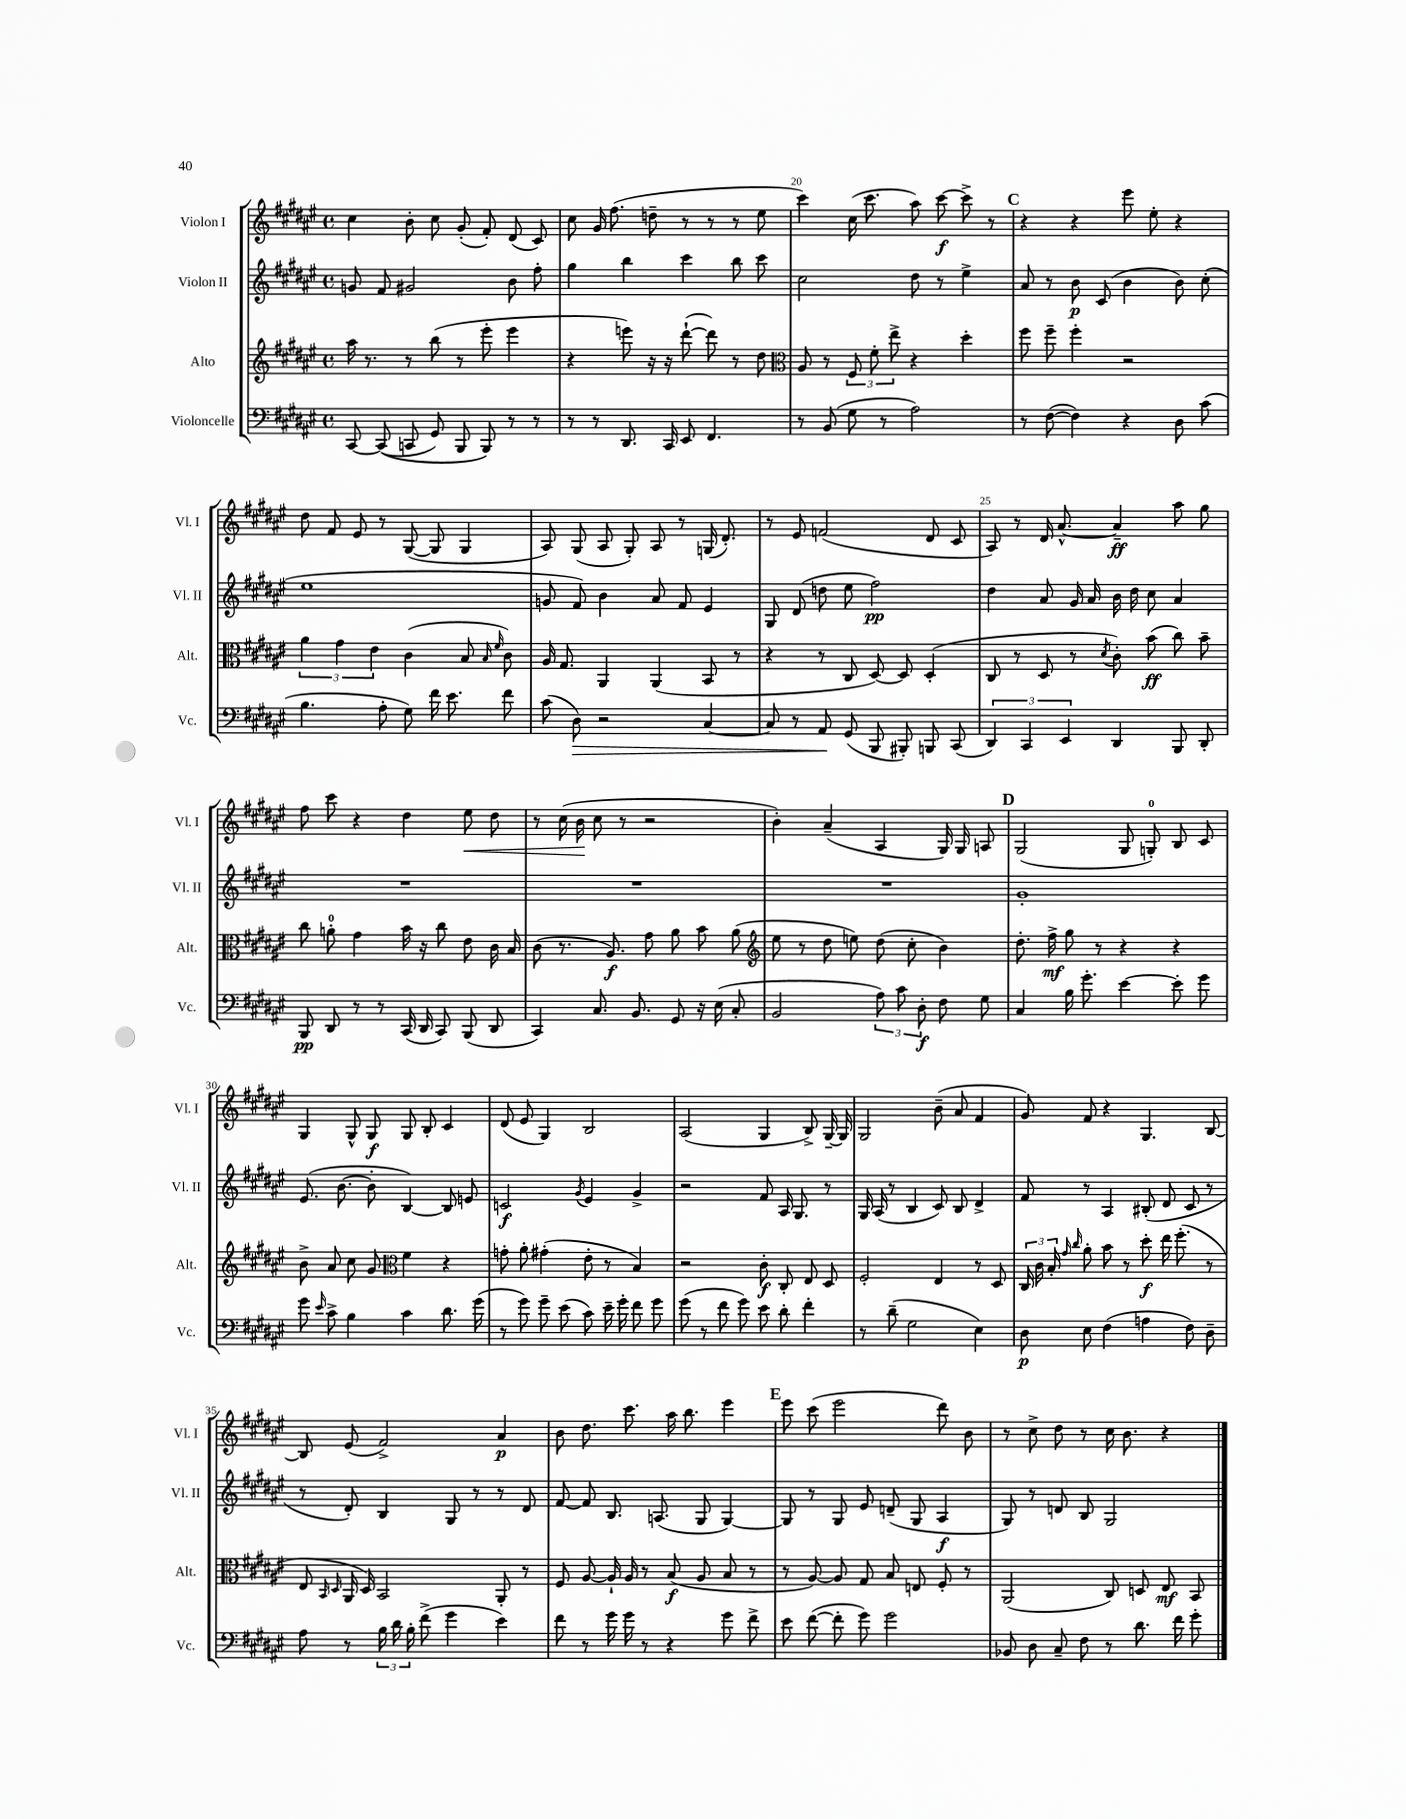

**kern	**kern	**kern	**kern
*staff4	*staff3	*staff2	*staff1
*clefF4	*clefG2	*clefG2	*clefG2
*k[f#c#g#d#a#e#]	*k[f#c#g#d#a#e#]	*k[f#c#g#d#a#e#]	*k[f#c#g#d#a#e#]
*M4/4	*M4/4	*M4/4	*M4/4
*met(c)	*met(c)	*met(c)	*met(c)
[8CC#	16aa#	8g	4cc#
.	8.r	.	.
&((8CC#]	.	8f#	.
8CC	8r	2g#	8b'
8GG#)	(8bb	.	8cc#
8BBB	8r	.	(8g#'
8BBB&)	8eee#'	.	8f#')
8r	4eee#	8b	(8d#
8r	.	8ff#'	8c#)
=	=	=	=
8r	4r	4gg#	8cc#
8r	.	.	16g#
.	.	.	(8.ff#
8.DD#	8eee)	4bb	.
.	16r	.	8dd~
16CC#	16r	.	.
8EE#	([8ddd#`	4ccc#	8r
4.FF#	8ddd#])	.	8r
.	8r	8bb	8r
.	8dd#	8ccc#	8ee#
=	=	=	=
*	*clefC3	*	*
8r	8A#	2cc#	4ccc#)
(8BB	8r	.	.
8G#	12F#	.	(16cc#
.	.	.	8.ccc#
.	12f#'	.	.
8r	.	.	.
.	12ee#^	.	.
2A#)	4r	8dd#	8aa#)
.	.	8r	[8ccc#
.	4dd#'	4ee#^	8ccc#^]
.	.	.	8r
=	=	=	=
8r	8ff#	8a#	4r
([8F#	8ff#~	8r	.
4F#])	4ff#'	8b	4r
.	.	(8c#	.
4r	2r	4b	8eee#
.	.	.	8ee#'
8D#	.	8b)	4r
(8c#	.	(8cc#'	.
=	=	=	=
4.B	6a#	1ee#	8dd#
.	.	.	8f#
.	6g#	.	.
.	.	.	8e#
.	6e#	.	.
8A#'	.	.	8r
8G#)	(4c#	.	([8G#
16f#	.	.	8G#]
8.e#	.	.	.
.	8B	.	4G#
.	16qqB	.	.
.	16qqf#	.	.
8f#	8c#)	.	.
=	=	=	=
(8c#	16A#	8g	8A#)
.	8.G#	.	.
8D#)	.	8f#)	(8G#
2r	4AA#	4b	8A#
.	.	.	8G#')
.	(4AA#	8a#	8A#
.	.	8f#	8r
[4C#	8BB	4e#	(16G
.	.	.	8.d#')
.	8r	.	.
=	=	=	=
8C#]	4r	8G#	8r
8r	.	(8d#	8e#
8AA#	8r	8dd	(2f
(8GG#	8C#	8ee#	.
8BBB	[8D#)	2ff#)	.
8BBB#')	8D#]	.	.
8BBB	(4D#'	.	8d#
(8CC#	.	.	8c#
=	=	=	=
6DD#)	8C#	4dd#	8A#)
.	8r	.	8r
6CC#	.	.	.
.	8D#	8a#	16d#
.	.	.	[8.a#^^
6EE#	.	.	.
.	8r	16g#	.
.	.	16a#	.
.	8qd#	.	.
4DD#	8c#')	16b	4a#~]
.	.	16dd#	.
.	(8b	8cc#	.
8BBB	8cc#)	4a#	8aa#
8DD#'	8b~	.	8gg#
=	=	=	=
8BBB	8cc#	1r	8ff#
8DD#	8a'	.	8ccc#
8r	4g#	.	4r
8r	.	.	.
(16CC#	16b	.	4dd#
16DD#	16r	.	.
8CC#)	8cc#	.	.
(8BBB	8e#	.	8ee#
8DD#	16c#	.	8dd#
.	16B	.	.
=	=	=	=
4CC#)	(8c#	1r	8r
.	8.r	.	(16cc#
.	.	.	16b
8.C#	.	.	8cc#
.	8.A#)	.	.
.	.	.	8r
8.BB	.	.	.
.	8g#	.	2r
8GG#	8a#	.	.
16r	8b	.	.
(16E#	.	.	.
8C#'	(8a#	.	.
=	=	=	=
*	*clefG2	*	*
2BB	8ee#	1r	4b')
.	8r	.	.
.	8dd#	.	(4a#~
.	8ee)	.	.
12A#)	(8dd#	.	4A#
12c#	.	.	.
.	8cc#'	.	.
12D#'	.	.	.
8F#	4b)	.	16G#)
.	.	.	16G#
8G#	.	.	8A
=	=	=	=
4C#	8.dd#'	1g#'	(2G#
.	16ff#^	.	.
16B	8gg#	.	.
8.g#'	.	.	.
.	8r	.	.
[4e#	4r	.	8G#
.	.	.	8G')
8e#']	4r	.	8B
8g#	.	.	8c#
=	=	=	=
8g#	8b^	(8.e#	4G#
16qqe#	.	.	.
8c#^	8a#	.	.
.	.	[8.b	.
4B	8cc#	.	8G#^^
.	8g#	8b']	8G#
*	*clefC3	*	*
4c#	4f#	[4B)	8G#
.	.	.	8B'
8.d#	4r	8B]	4c#
.	.	8e	.
(16g#	.	.	.
=	=	=	=
8r	8g'	2c	(8d#
8g#)	8a#'	.	8e#
8g#~	(4g#'	.	4G#)
(8e#	.	.	.
.	.	8qg#	.
8c#)	8e#'	4e#	2B
16e#~	8r	.	.
16g#'	.	.	.
8f#	4B)	4g#^	.
8g#	.	.	.
=	=	=	=
(8g#	2r	2r	(2A#
8r	.	.	.
8f#	.	.	.
8g#)	.	.	.
8e#	8c#'	8f#	4G#
8d#'	8C#'	16A#	.
.	.	8.G#	.
4f#'	8E#	.	8B^)
.	8D#	8r	[16G#~
.	.	.	16G#]
=	=	=	=
8r	2F#'	16G#	2G#
.	.	(16A#	.
(8d#~	.	8r	.
2G#	.	4B	.
.	4E#	8c#)	(8b~
.	.	8B	8a#
4E#)	8r	4d#^	4f#
.	8D#	.	.
=	=	=	=
8D#	24C#	8f#	8g#)
.	24c#	.	.
.	24B'	.	.
.	16qqg#	.	.
.	16qqcc#	.	.
8E#	8a#'	8r	8f#
(4F#	8b	4A#	4r
.	8r	.	.
4A	8dd#'	(8B#'	4.G#
.	16ee#	8d#	.
.	(8.ff#'	.	.
8F#)	.	8c#	.
8D#~	8r	8r	[8B
=	=	=	=
8A#	8E#	8r	8B]
.	16qqBB	.	.
.	16qqD#	.	.
8r	16AA#	8d#')	(8e#
.	16D#)	.	.
24B	2BB	4B	2f#^)
24d#	.	.	.
24B'	.	.	.
(8f#^	.	.	.
4g#	.	8G#	.
.	.	8r	.
4e#)	8AA#'	8r	4a#
.	8r	8d#	.
=	=	=	=
8f#	8F#	[8f#	8b
8r	[8A#	8f#]	8.dd#
16g#	16A#`]	8.B	.
16g#	16A#	.	8.ccc#
8r	8r	.	.
.	.	(8.A	.
4r	(8B	.	16aa#
.	.	.	8.bb
.	8A#	8G#	.
8g#	8B	[4G#)	4eee#
8f#^	8r	.	.
=	=	=	=
8e#	8r	8G#]	8eee#
([8f#	[8A#)	8r	(8ccc#
8f#']	8A#]	8G#	2eee#
8g#)	8G#	8e#	.
2g#	8B	(8d~	.
.	8E	8G#	.
.	8F#'	4A#	8ddd#)
.	8r	.	8b
=	=	=	=
8BB-	(2AA#	8G#)	8r
8D#	.	8r	8cc#^
8C#~	.	8d	8dd#
8F#	.	8B	8r
8r	8C#)	2G#	16cc#
.	.	.	8.b
8.d#	8D	.	.
.	8E#	.	4r
16f#	.	.	.
8g#'	8BB	.	.
==	==	==	==
*-	*-	*-	*-
